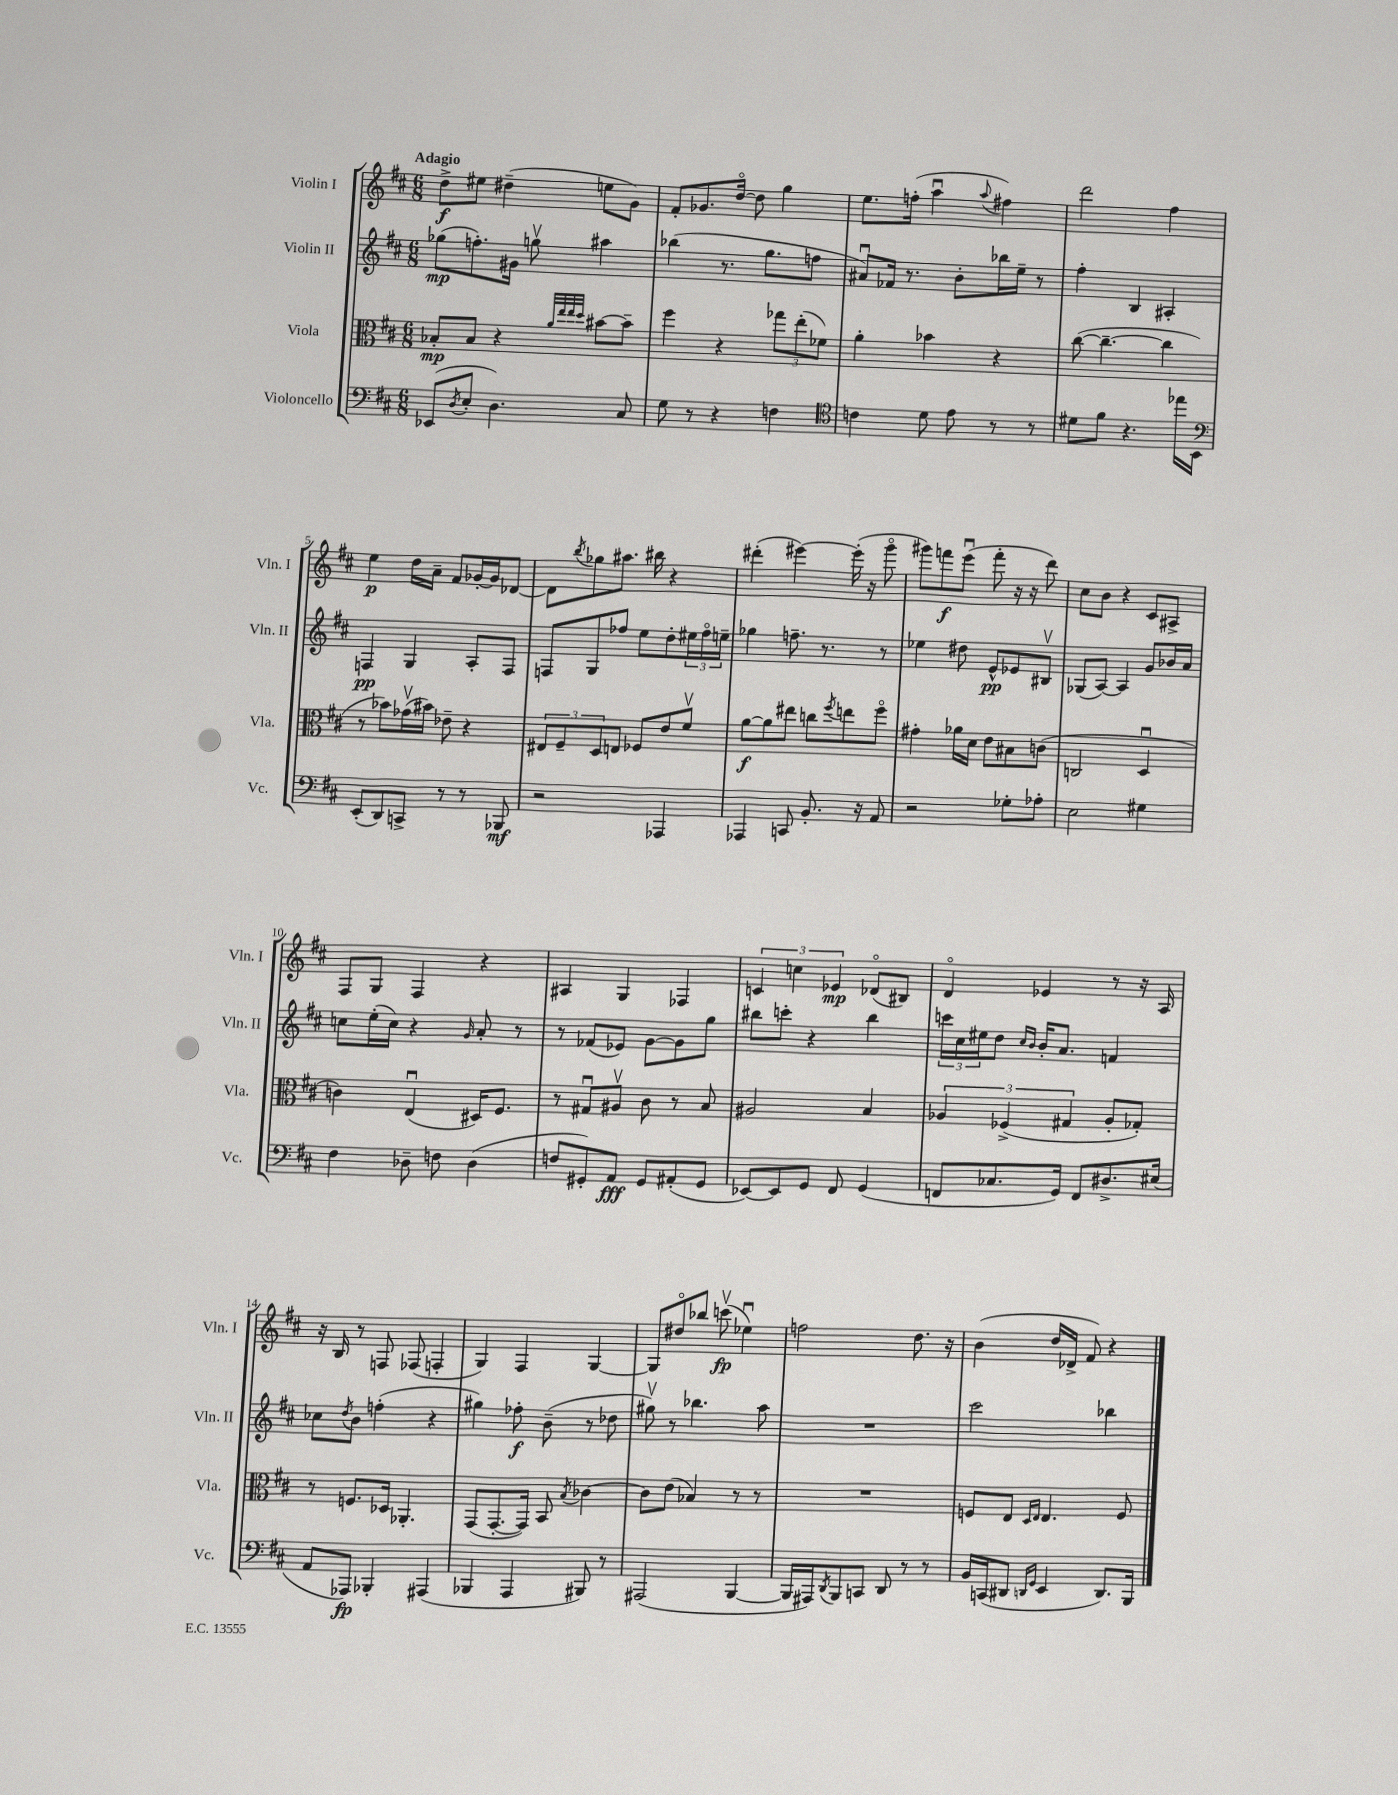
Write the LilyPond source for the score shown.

<<
\new StaffGroup <<
\new Staff = "s0" \with { instrumentName = "Violin I" shortInstrumentName = "Vln. I" } {
    \clef treble \key d \major \numericTimeSignature \time 6/8 \tempo "Adagio"
    d''8->\f eis''8 dis''4--( e''8 g'8) |
    fis'8-. ges'8. d''16~\flageolet d''8 g''4 |
    e''8. f''16-.( a''4\downbow \appoggiatura { a''8 } fis''4) |
    d'''2 fis''4 |
    e''4\p d''16 a'16-- fis'8 ges'16~-. ges'16 des'8~ |
    des'8 \acciaccatura { b''8 } ges''8 ais''8. bis''16 r4 |
    dis'''4-.( eis'''4~) eis'''16-.( r16 g'''8\flageolet |
    gis'''8) f'''8\f e'''8\downbow( f'''8-. r16 r16 d'''8) |
    cis''8 b'8 r4 cis'8 ais8-> |
    fis8 g8 fis4 r4 |
    ais4 g4 fes4 |
    \tuplet 3/2 { c'4 c''4 ees'4\mp } des'8\flageolet( bis8) |
    d'4\flageolet ees'4 r8 r16 a16 |
    r16 b16 r8 f8 fes8( f4-. |
    g4) fis4 g4~ |
    g8 dis''8\flageolet bes''8 c'''8\upbow\fp( ees''4\downbow) |
    f''2 d''8. r16 |
    b'4( d''16 des'16-> fis'8) r4 \bar "|." |
}
\new Staff = "s1" \with { instrumentName = "Violin II" shortInstrumentName = "Vln. II" } {
    \clef treble \key d \major \numericTimeSignature \time 6/8
    ges''8\mp( f''8.-.) gis'16 g''8\upbow ais''4 |
    bes''4( r8. g''8. f''8 |
    ais'8\downbow) fes'16 r8. b'8-. bes''16 e''16-- r8 |
    fis''4-. b4 ais4-. |
    f4\pp g4 a8-. f8 |
    f8 g8 fes''8 e''8 d''8-. \tuplet 3/2 { eis''16 fes''16\flageolet e''16-- } |
    ges''4 f''8.-- r8. r8 |
    ees''4 dis''8 e'8-^\pp ees'8 bis8\upbow |
    ges8( a8~) a4 g'8 bes'16 a'16 |
    c''8 e''16-.( c''16) r4 \grace { g'16 } a'8-. r8 |
    r8 fes'8( ees'8) g'8~ g'8 g''8 |
    bis''8 c'''8-. r4 bis''4 |
    \tuplet 3/2 { c'''16 cis''16 eis''16 } d''8 \grace { cis''16 b'16 } b'16-. a'8. f'4 |
    ces''8 \acciaccatura { d''8 } b'8 f''4-.( r4 |
    gis''4) fes''8-.\f b'8--( r8 des''8 |
    gis''8\upbow) r8 bes''4. a''8 |
    R2. |
    cis'''2 bes''4 \bar "|." |
}
\new Staff = "s2" \with { instrumentName = "Viola" shortInstrumentName = "Vla." } {
    \clef alto \key d \major \numericTimeSignature \time 6/8
    bes8-.\mp bes8 r4 \grace { a'32 e''32 e''32 d''32 } bis'8~ bis'8-- |
    fis''4 r4 \tuplet 3/2 { ges''8 e''8-.( fes'8) } |
    a'4-. bes'4 r4 |
    cis''8~( cis''4.~-- cis''4 |
    r8 bes'8) ges'16\upbow( bis'16) ees'8-- r4 |
    \tuplet 3/2 { eis8 fis8-- d8 } e8 fes8 e'8 fis'8\upbow |
    a'8~\f a'8 eis''8 c''8 \acciaccatura { fis''8 } e''8 fis''8\flageolet |
    gis'4-. aes'16 d'16 e'8 bis8 c'8( |
    c2 d4\downbow |
    c'4) e4\downbow( dis16) fis8. |
    r8 gis8\downbow ais8\upbow cis'8 r8 b8 |
    ais2 b4 |
    \tuplet 3/2 { aes4 fes4->( gis4 } aes8-. ges8-.) |
    r8 f8. des16 aes,4.-. |
    g,8( g,8.~-. g,16) b,8 \acciaccatura { b8 } ces'4~ |
    ces'8 e'8( bes4) r8 r8 |
    R2. |
    f8 e8 \grace { d16 e16 } e4. f8 \bar "|." |
}
\new Staff = "s3" \with { instrumentName = "Violoncello" shortInstrumentName = "Vc." } {
    \clef bass \key d \major \numericTimeSignature \time 6/8
    ees,8( \acciaccatura { d8 } e8-. d4.) cis8 |
    g8 r8 r4 f4 |
    \clef tenor c'4 d'8 e'8 r8 r8 |
    dis'8 fis'8 r4. ees''16 b,16 |
    \clef bass e,8-.( d,8) c,8-> r8 r8 bes,,8\mf |
    r2 aes,,4 |
    aes,,4 c,8 b,8.-. r16 a,8 |
    r2 ges8-. aes8-. |
    e2 gis4 |
    fis4 des8-- f8 des4( |
    f8 gis,8-.) a,8\fff gis,8 ais,8-.( gis,8 |
    ees,8~) ees,8 g,8 fis,8 g,4( |
    f,8 ces8. g,16) f,8 dis8.-> eis16( |
    a,8 aes,,8\fp) bes,,4-. ais,,4( |
    bes,,4 a,,4 bis,,8) r8 |
    ais,,2( b,,4~ |
    b,,16 ais,,16) \acciaccatura { d,8 } b,,8 c,8 d,8 r8 r8 |
    b,16 c,16( dis,8 \grace { d,16 g,16 } e,4 d,8.) b,,16 \bar "|." |
}
>>
>>
